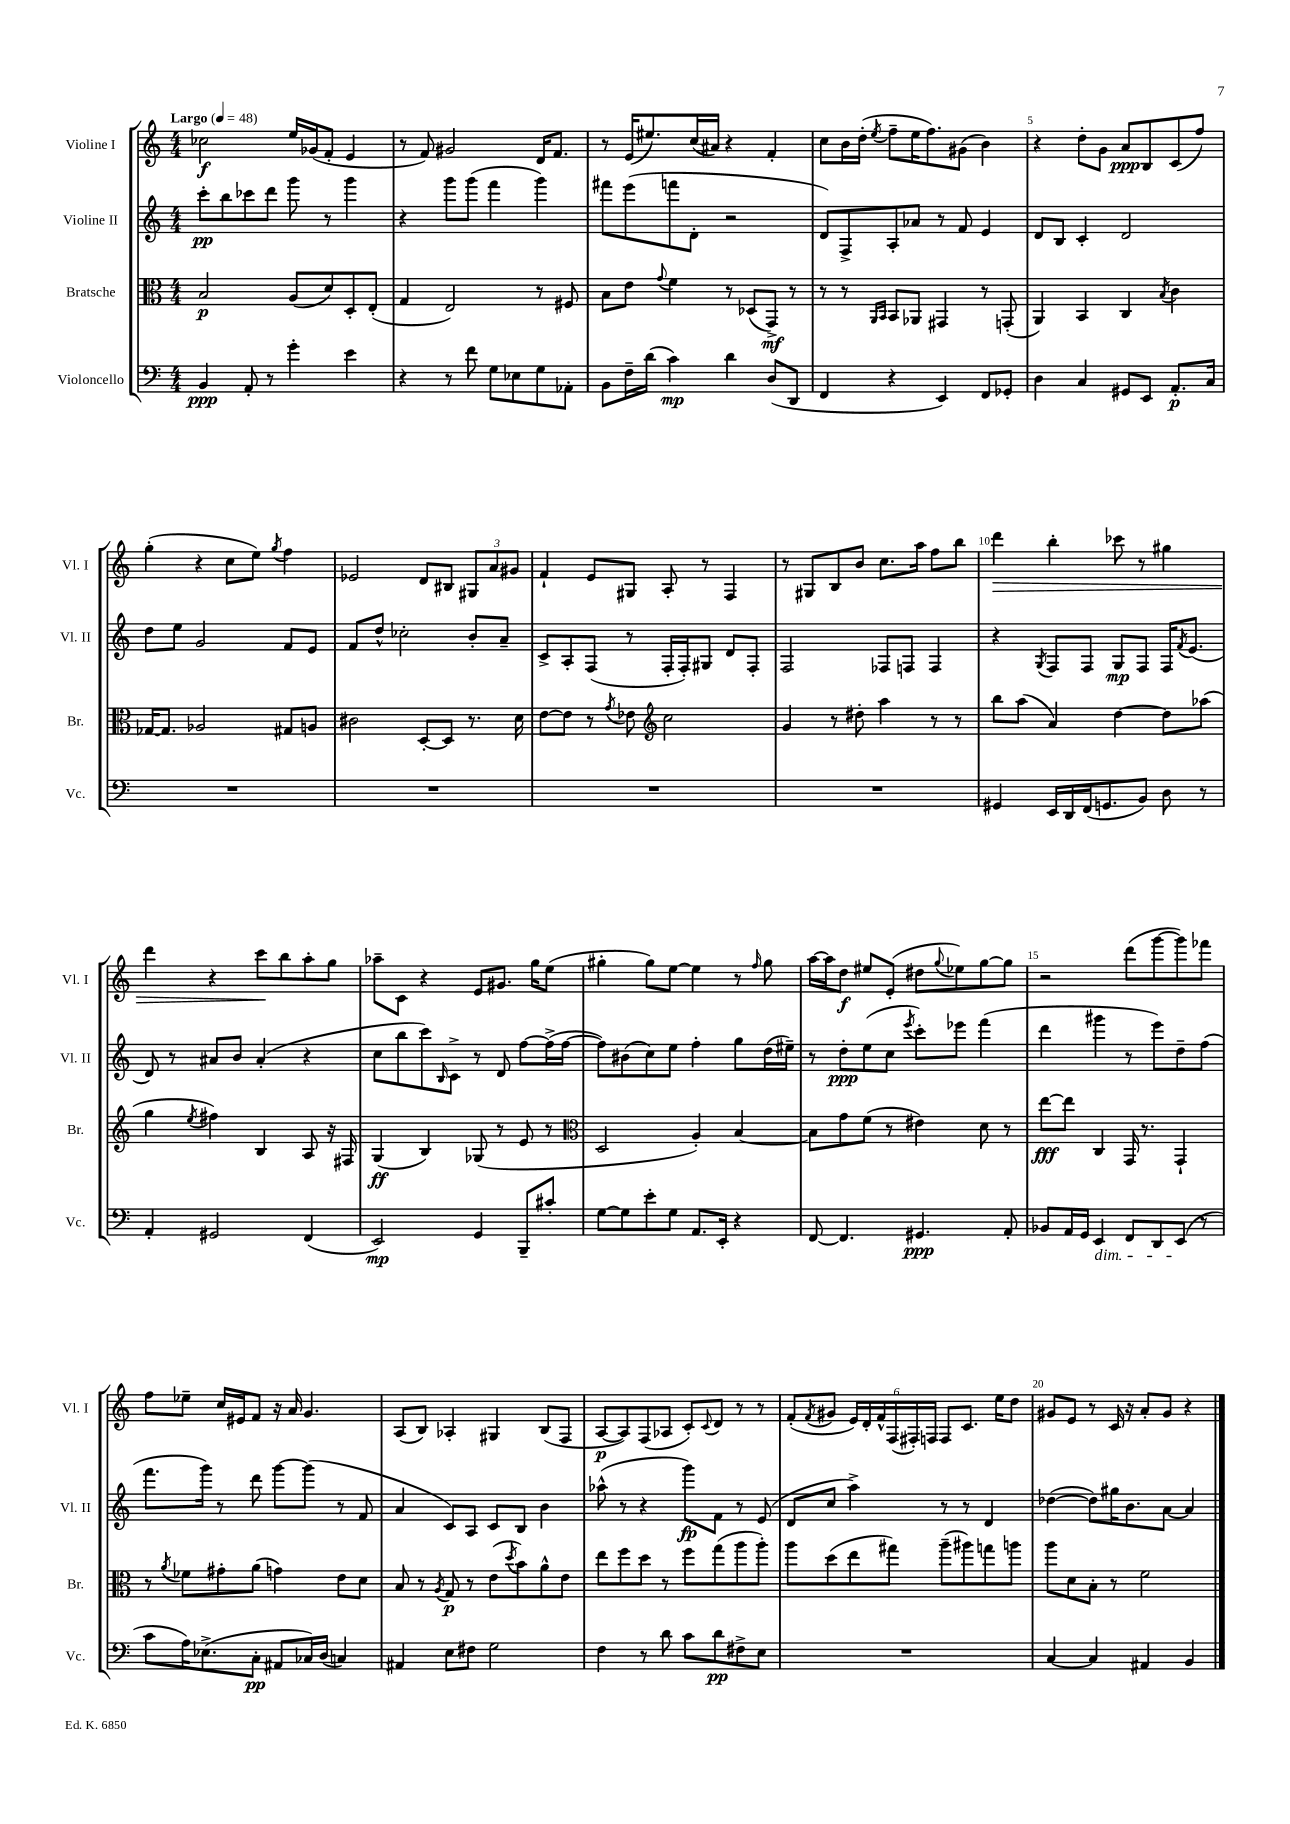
<<
\new StaffGroup <<
\new Staff = "s0" \with { instrumentName = "Violine I" shortInstrumentName = "Vl. I" } {
    \clef treble \key c \major \numericTimeSignature \time 4/4 \tempo "Largo" 4 = 48
    ces''2\f e''16 ges'16( f'8-. e'4 |
    r8 f'8) gis'2 d'16 f'8. |
    r8 e'16( eis''8.) c''16( ais'16) r4 f'4-. |
    c''8 b'16 d''16-.( \acciaccatura { e''8 } f''8-- e''16 f''8.) gis'8( b'4) |
    r4 d''8-. g'8 a'8\ppp b8 c'8( f''8) |
    g''4-.( r4 c''8 e''8) \acciaccatura { g''8 } f''4 |
    ees'2 d'8 bis8 \tuplet 3/2 { gis8 a'8 gis'8 } |
    f'4-! e'8 gis8 a8-. r8 f4 |
    r8 gis8 b8 b'8 c''8. a''16 f''8 b''8 |
    d'''4\> b''4-. ces'''8 r8 gis''4 |
    d'''4 r4 c'''8\! b''8 a''8-. g''8 |
    aes''8-- c'8 r4 e'8 gis'8. g''16 e''8( |
    gis''4-. gis''8) e''8~ e''4 r8 \grace { f''16 } gis''8 |
    a''16~ a''16 d''8\f eis''8 e'8-.( dis''8 \appoggiatura { g''8 } ees''8) g''8~ g''8 |
    r2 d'''8( g'''8~ g'''8) fes'''8 |
    f''8 ees''8-- c''16 eis'16 f'8 r16 a'16 g'4. |
    a8( b8) aes4-. gis4 b8( f8 |
    a8~\p a8) f8( aes8 c'8-.) \appoggiatura { c'8 } d'8 r8 r8 |
    f'8-.( \acciaccatura { f'8 } gis'8 \tuplet 6/4 { e'16) d'16-. f'16-^ f16( fis16-.) f16 } f8 c'8. e''16 d''8 |
    gis'8 e'8 r8 c'16 r16 a'8-. gis'8 r4 \bar "|." |
}
\new Staff = "s1" \with { instrumentName = "Violine II" shortInstrumentName = "Vl. II" } {
    \clef treble \key c \major \numericTimeSignature \time 4/4
    c'''8-.\pp b''8 ces'''8 d'''8 g'''8 r8 g'''4 |
    r4 g'''8 g'''8( f'''4 g'''4) |
    fis'''8 e'''8( f'''8 d'8-. r2 |
    d'8) f8-> a8-. aes'8 r8 f'8 e'4 |
    d'8 b8 c'4-. d'2 |
    d''8 e''8 g'2 f'8 e'8 |
    f'8 d''8-^ ces''2-. b'8-. a'8-- |
    c'8-> a8-. f8( r8 f16-. f16-.) gis8 d'8 f8-. |
    f2 fes8 f8 f4 |
    r4 \acciaccatura { g8 } f8 f8 g8\mp f8 f16 \acciaccatura { f'8 } e'8.( |
    d'8) r8 ais'8 b'8 ais'4-.( r4 |
    c''8 b''8 c'''8) \grace { b16 } c'8-> r8 d'8 f''8~ f''16->( f''16~ |
    f''8) bis'8( c''8) e''8 f''4-. g''8 d''16( eis''16--) |
    r8 d''8-.\ppp e''8( c''8 \acciaccatura { e'''8 } c'''8-.) ees'''8 f'''4( |
    d'''4 gis'''4 r8 e'''8) d''8-- f''8( |
    f'''8. g'''16) r8 d'''8 g'''8~ g'''8( r8 f'8 |
    a'4 c'8) a8 c'8 b8 b'4 |
    aes''8-^( r8 r4 g'''8\fp) f'8 r8 e'8( |
    d'8 c''8 a''4->) r8 r8 d'4 |
    des''4~( des''8) gis''16 b'8. a'8~ a'4 \bar "|." |
}
\new Staff = "s2" \with { instrumentName = "Bratsche" shortInstrumentName = "Br." } {
    \clef alto \key c \major \numericTimeSignature \time 4/4
    b2\p a8( d'8) d8-. e8-.( |
    g4 e2) r8 fis8 |
    b8 e'8 \appoggiatura { g'8 } f'4 r8 des8( g,8->\mf) r8 |
    r8 r8 \grace { a,16 b,16 } b,8 aes,8 gis,4 r8 g,8-.( |
    a,4) b,4 c4 \acciaccatura { b8 } c'4 |
    ges16~ ges8. aes2 gis8 a8 |
    cis'2 d8~-. d8 r8. d'16 |
    e'8~ e'8 r8 \acciaccatura { g'8 } ees'8 \clef treble c''2 |
    g'4 r8 dis''8-. a''4 r8 r8 |
    b''8 a''8( a'4) d''4~ d''8 aes''8( |
    g''4 \acciaccatura { e''8 } fis''4) b4 a8 r16 fis16 |
    g4\ff( b4) ges8( r8 e'8 r8 |
    \clef alto d2 a4-.) b4~ |
    b8 g'8 f'8( r8 eis'4) d'8 r8 |
    e''8~\fff e''8 c4 g,16 r8. g,4-! |
    r8 \acciaccatura { a'8 } fes'8 gis'8-. a'8( g'4) e'8 d'8 |
    b8 r8 \acciaccatura { a8 } g8\p r8 e'8( \acciaccatura { d''8 } b'8) a'8-^ e'8 |
    e''8 f''8 d''8 r8 f''8 g''8( a''8 a''8-.) |
    a''8 d''8( e''8 gis''8) a''8--( ais''8) g''8 a''8 |
    a''8 d'8 b8-. r8 f'2 \bar "|." |
}
\new Staff = "s3" \with { instrumentName = "Violoncello" shortInstrumentName = "Vc." } {
    \clef bass \key c \major \numericTimeSignature \time 4/4
    b,4\ppp a,8-. r8 g'4-. e'4 |
    r4 r8 f'8 g8 ees8 g8 aes,8-. |
    b,8 f16-- d'16( c'4\mp) d'4 d8( d,8 |
    f,4 r4 e,4) f,8 ges,8-. |
    d4 c4 gis,8 e,8 a,8.-.\p c16 |
    R1 |
    R1 |
    R1 |
    R1 |
    gis,4 e,16 d,16 f,16( g,8. b,8) d8 r8 |
    a,4-. gis,2 f,4( |
    e,2\mp) g,4 b,,8-- cis'8-. |
    g8~ g8 e'8-. g8 a,8. e,16-. r4 |
    f,8~ f,4. gis,4.\ppp a,8-. |
    bes,8 a,16 g,16 e,4\dim f,8 d,8 e,8\!( r8 |
    c'8 a16) ees8.->( c8-.\pp ais,8 ces16) d16( c4) |
    ais,4 e8 fis8 g2 |
    f4 r8 d'8 c'8 d'8\pp fis8-> e8 |
    R1 |
    c4~ c4 ais,4 b,4 \bar "|." |
}
>>
>>
\layout { \context { \Score \override BarNumber.break-visibility = ##(#f #t #t) barNumberVisibility = #(every-nth-bar-number-visible 5) } }
